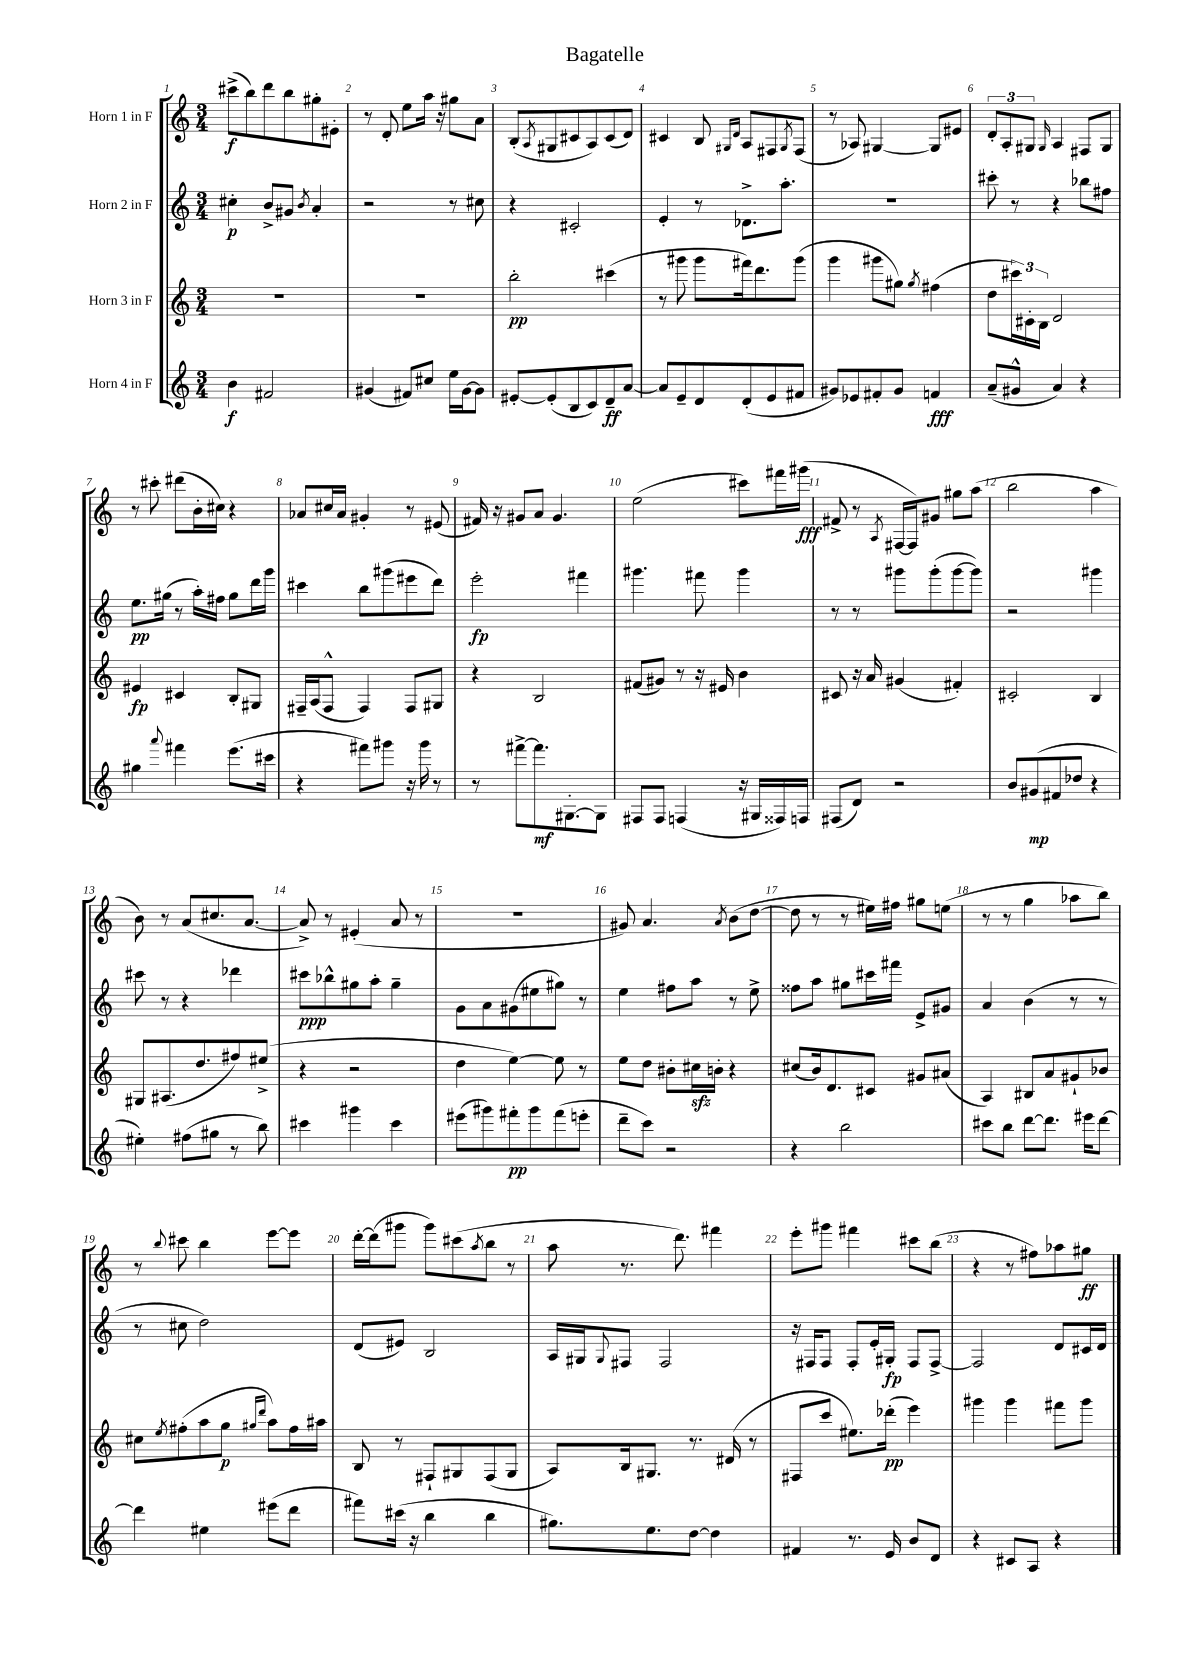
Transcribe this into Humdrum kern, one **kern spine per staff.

**kern	**kern	**kern	**kern
*staff4	*staff3	*staff2	*staff1
*clefG2	*clefG2	*clefG2	*clefG2
*k[]	*k[]	*k[]	*k[]
*M3/4	*M3/4	*M3/4	*M3/4
4b	2.r	4cc#'	(8ccc#^
.	.	.	8bb)
2f#	.	8b^	8ddd
.	.	8g#	8bb
.	.	8qb	.
.	.	4a'	8gg#'
.	.	.	8e#'
=	=	=	=
(4g#	2.r	2r	8r
.	.	.	8d'
8f#)	.	.	8ee
8cc#	.	.	16aa
.	.	.	16r
16ee	.	8r	8gg#
[16g#	.	.	.
8g#]	.	8cc#	8a
=	=	=	=
[8e#'	2bb'	4r	(8B'
.	.	.	8qA
(8e#']	.	.	8G#
8B	.	2c#'	8c#
8c)	.	.	8A)
8d~	(4ccc#	.	(8c#
[8a	.	.	8d)
=	=	=	=
8a]	8r	4e'	4c#
8e~	8ggg#	.	.
8d	8ggg#	8r	8B
.	.	.	16qqG#
.	.	.	16qqd
(8d'	16fff#)	8.d-^	8A
.	8.ddd	.	.
8e	.	.	8F#
.	.	8.aa'	.
.	.	.	8qG#
8f#	(8ggg#	.	(8F#
=	=	=	=
8g#)	4ggg	2.r	8r
8e-	.	.	8A-)
8f#'	8ggg#	.	[4G#
8g#	8gg#)	.	.
.	8qgg#	.	.
4f	(4ff#	.	8G#]
.	.	.	8e#
=	=	=	=
(8a~	8dd	8ccc#'	12d'
.	.	.	12A'
8g#^^	24ccc#)	8r	.
.	24c#'	.	12G#
.	24B	.	.
.	.	.	16qqG#
4a)	2d	4r	4A
4r	.	8bb-	8F#
.	.	8ff#	8G#
=	=	=	=
4gg#	4e#	8.ee	8r
.	.	.	8ccc#'
.	.	(16gg#	.
8qqaaa	.	.	.
4fff#	4c#	8r	(8ddd#
.	.	16aa')	16b'
.	.	16ff#	16cc#)
(8.eee	8B'	8gg#	4r
.	8G#	16ddd	.
16ccc#	.	16ggg	.
=	=	=	=
4r	16F#~	4ccc#	8a-
.	(16A	.	.
.	8F#^^	.	16cc#
.	.	.	16a-
8fff#)	4F#)	8bb	4g#'
8ggg#	.	(8ggg#	.
16r	8F#	8eee#	8r
16ggg#	.	.	.
8r	8G#	8ddd)	(8e#
=	=	=	=
8r	4r	2eee'	16f#)
.	.	.	16r
[8fff#^	.	.	8g#
8.fff#]	2B	.	8a
.	.	.	4.g#
[8.G#'	.	.	.
.	.	4fff#	.
8G#]	.	.	.
=	=	=	=
8F#	(8f#	4.ggg#	(2ee
8F#	8g#)	.	.
(4F	8r	.	.
.	16r	8fff#	.
.	16e#	.	.
16r	4b	4ggg#	8ccc#)
16G#	.	.	.
16F##)	.	.	16fff#
16F	.	.	(16ggg#
=	=	=	=
(8F#	8c#	8r	8f#^
8d)	16r	8r	8r
.	16a	.	.
.	.	.	8qA
2r	(4g#	8ggg#	[16F#
.	.	.	16F#])
.	.	(8ggg#'	8g#
.	4f#')	[8ggg#	8gg#
.	.	8ggg#])	(8aa
=	=	=	=
8b	2c#'	2r	2bb
(8g#	.	.	.
8f#	.	.	.
8dd-	.	.	.
4r	4B	4ggg#	4aa
=	=	=	=
4ee#')	8G#	8ccc#	8b)
.	(8.A#	8r	8r
(8ff#	.	4r	(8a
.	8.dd	.	.
8gg#	.	.	8.cc#
8r	8ff#)	4ddd-	.
.	.	.	[8.a
8bb)	(8ee#^	.	.
=	=	=	=
4ccc#	4r	8ccc#	8a^])
.	.	8bb-^^	8r
4ggg#	2r	8gg#	(4e#'
.	.	8aa'	.
4ccc#	.	4gg#~	8a
.	.	.	8r
=	=	=	=
(8eee#	4dd	8g	2.r
8ggg#)	.	8a	.
8fff#'	[4ee)	(8g#	.
8ggg#	.	8ee#	.
(8fff#	8ee]	8gg#)	.
8eee'	8r	8r	.
=	=	=	=
8ddd~	8ee	4ee	8g#)
8ccc)	8dd	.	4.a
2r	8b#'	8ff#	.
.	16cc#	8aa	.
.	16b'	.	.
.	.	.	8qa
.	4r	8r	(8b
.	.	8ee^	[8dd
=	=	=	=
4r	(8cc#	8ff##	8dd]
.	16b)	8aa	8r
.	8.d	.	.
2bb	.	8gg#	8r
.	8c#	16ccc#	16ee#)
.	.	16fff#	16ff#
.	8g#	8e^	8gg#
.	(8a#	8g#	(8ee
=	=	=	=
8ccc#	4A)	4a	8r
8bb	.	.	8r
[8ddd	8B#	(4b	4gg
8.ddd]	8a	.	.
.	8g#`	8r	8aa-
16eee#	.	.	.
[8ddd	8b-	8r	8bb)
=	=	=	=
4ddd]	8cc#	8r	8r
.	8qee	.	8qqbb
.	(8ff#'	8cc#	8ccc#
4ee#	8aa	2dd)	4bb
.	8gg	.	.
.	16qqgg#	.	.
.	16qqddd	.	.
(8eee#	8aa)	.	[8eee
8ddd	16ff#	.	8eee]
.	16aa#	.	.
=	=	=	=
8fff#)	8B	(8d	[16ddd'
.	.	.	(16ddd]
(16ccc#	8r	8e#)	8ggg#
16r	.	.	.
4bb	8F#`	2B	8ggg#)
.	8G#	.	(8ccc#
.	.	.	8qaa
4bb	(8F#	.	8bb
.	8G#	.	8r
=	=	=	=
8.gg#)	8A)	16A	8aa
.	.	16G#	.
.	.	8qqG#	.
.	16B	8F#	8.r
8.ee	8.G#	.	.
.	.	2F#	.
.	.	.	8.ddd)
[8dd	8.r	.	.
4dd]	.	.	4fff#
.	(16d#	.	.
.	8r	.	.
=	=	=	=
4f#	8F#	16r	8eee'
.	.	16F#	.
.	8ccc	8F#	8ggg#
8.r	8.ee#)	8F#'	4fff#
.	.	16e'	.
16e	(16ddd-'	16G#'	.
8b	4eee)	8F#	8ccc#
8d	.	[8F#^	(8bb
=	=	=	=
4r	4ggg#	2F#]	4r
8c#	4ggg#	.	8r
8A	.	.	8ff#)
4r	8fff#	8d	8aa-
.	8ggg#	16c#	8gg#
.	.	16d	.
==	==	==	==
*-	*-	*-	*-
